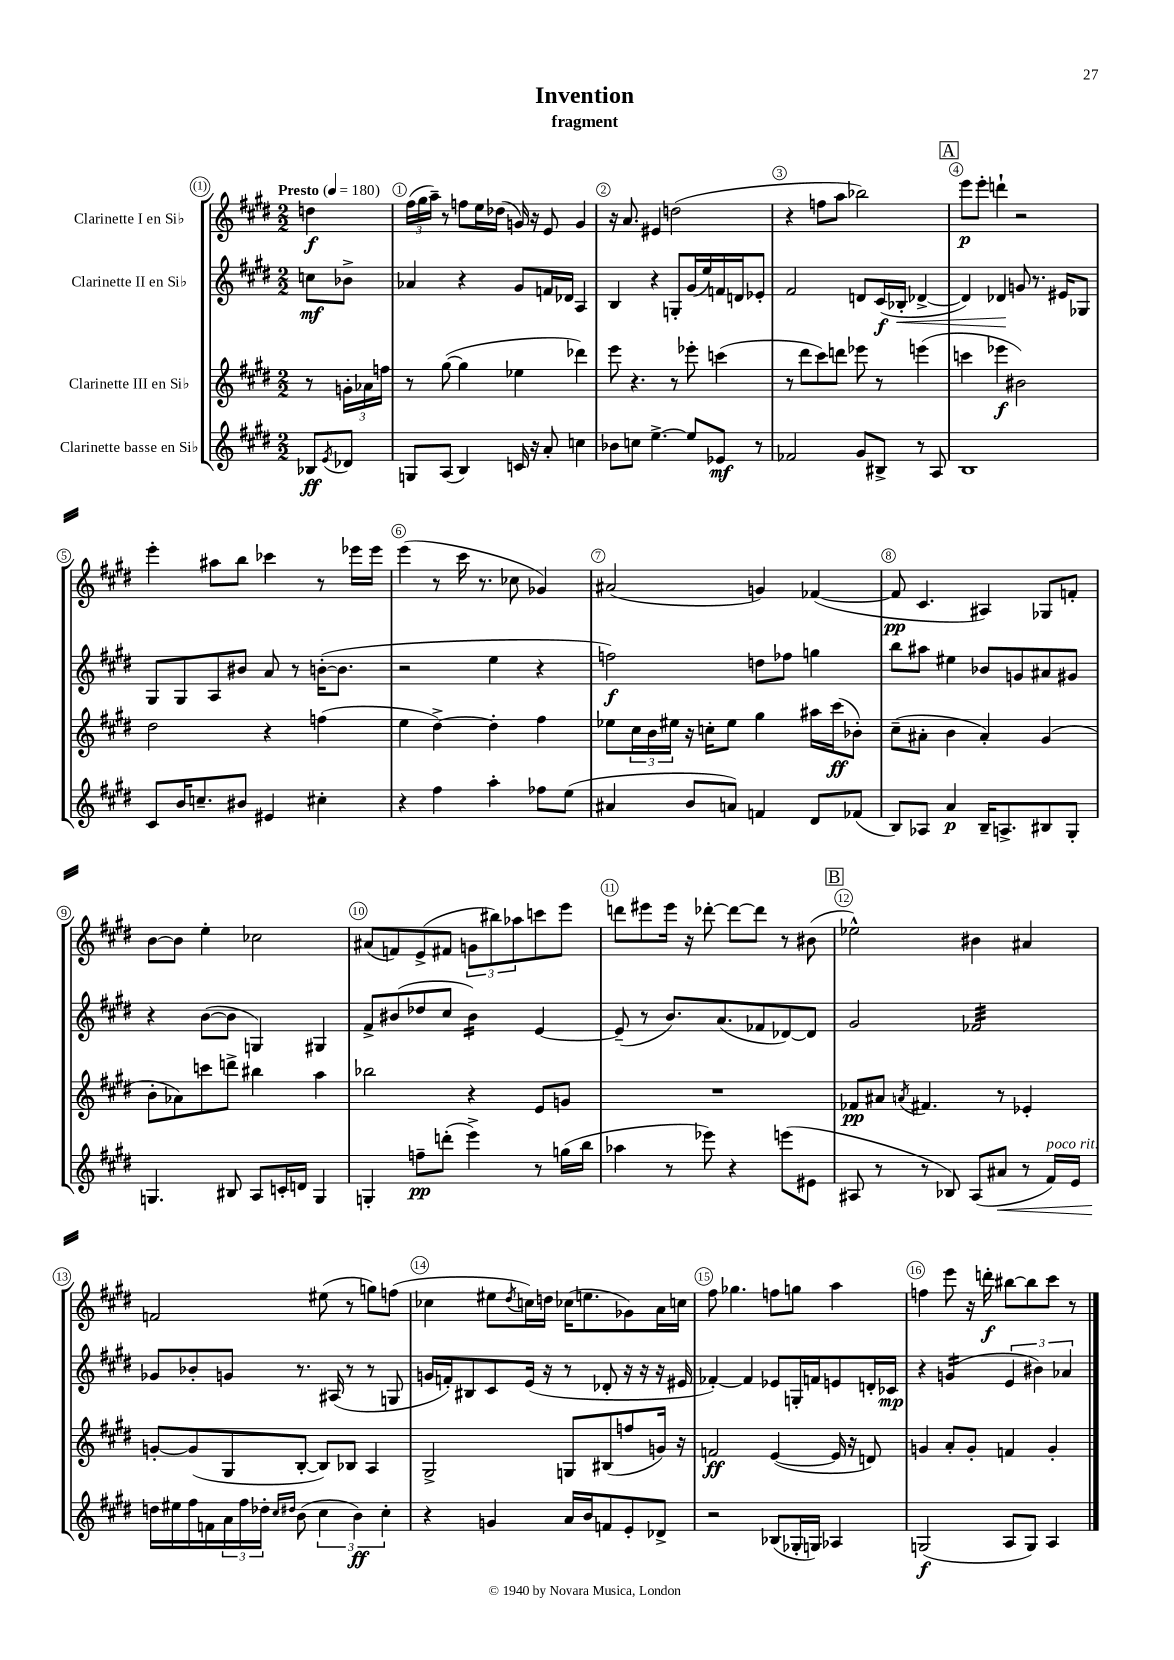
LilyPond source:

\header { title = "Invention" subtitle = "fragment" }
<<
\new StaffGroup <<
\new Staff = "s0" \with { instrumentName = "Clarinette I en Sib" } {
    \clef treble \key e \major \numericTimeSignature \time 2/2 \partial 4 \tempo "Presto" 4 = 180
    d''4\f |
    \tuplet 3/2 { fis''16( gis''16 a''16--) } r8 f''8 e''16 des''16( g'16) r16 e'8 g'4 |
    r16 a'8. eis'4 d''2( |
    r4 f''8 a''8 bes''2) |
    \mark \markup { \box "A" } e'''8\p e'''8-. d'''4-! r2 |
    e'''4-. ais''8 b''8 ces'''4 r8 ees'''16 ees'''16 |
    e'''4( r8 cis'''16 r8. ces''8 ges'4) |
    ais'2( g'4) fes'4~( |
    fes'8\pp cis'4. ais4) ges8 f'8-. |
    b'8~ b'8 e''4-. ces''2 |
    ais'8( f'8) e'8->( fis'8 \tuplet 3/2 { g'8 bis''8) aes''8 } c'''8 e'''8 |
    d'''8 eis'''8 eis'''16 r16 des'''8~-. des'''8~ des'''8 r8 bis'8( |
    \mark \markup { \box "B" } ees''2-^) bis'4 ais'4 |
    f'2 eis''8( r8 g''8) f''8( |
    ces''4 eis''8 \acciaccatura { dis''8 } c''16) d''16 ces''16( e''8. ges'8) a'16 c''16 |
    fis''8 ges''4. f''8 g''8 a''4 |
    f''4 e'''8 r16 d'''16-.\f bis''8~ bis''8 cis'''8 r8 \bar "|." |
}
\new Staff = "s1" \with { instrumentName = "Clarinette II en Sib" } {
    \clef treble \key e \major \numericTimeSignature \time 2/2 \partial 4
    c''8\mf bes'8-> |
    aes'4 r4 gis'8 f'16 des'16 a4 |
    b4 r4 g8-. gis'16( e''16) f'16 d'16 ees'8-. |
    fis'2 d'8 cis'16\f( bes16-.\< des'4~-> |
    \mark \markup { \box "A" } des'4) des'4\! g'8 r8. eis'16 ges8 |
    gis8 gis8 a8 bis'8 a'8 r8 b'16~-.( b'8. |
    r2 e''4 r4 |
    f''2\f) d''8 fes''8 g''4 |
    b''8 ais''8 eis''4 bes'8 g'8 ais'8 gis'8 |
    r4 b'8~( b'8 g4) gis4 |
    fis'8-> bis'8( des''8 cis''8 bis'4:16) e'4~ |
    e'8--( r8 b'8.) a'8.( fes'8 des'8~) des'8 |
    \mark \markup { \box "B" } gis'2 fes'2:32 |
    ges'8 bes'8-. g'8 r8. ais16( r8 r8 g8 |
    g'16 f'16-.) bis8 cis'8 e'16( r16 r8 des'8-. r16 r16 r16 eis'16 |
    fes'4~-.) fes'4 ees'8 g16-. f'16 e'8 d'16-. ces'16\mp |
    r4 g'4:16( \tuplet 3/2 { e'4 bis'4) aes'4 } \bar "|." |
}
\new Staff = "s2" \with { instrumentName = "Clarinette III en Sib" } {
    \clef treble \key e \major \numericTimeSignature \time 2/2 \partial 4
    r8 \tuplet 3/2 { g'16-. aes'16 f''16 } |
    r8 gis''8~( gis''4 ees''4 des'''4) |
    e'''8 r4. r8 ees'''8-. c'''4( |
    r8 dis'''8 cis'''8) d'''8 ees'''8 r8 e'''4( |
    \mark \markup { \box "A" } c'''4 ees'''4\f bis'2) |
    dis''2 r4 f''4( |
    e''4 dis''4~->) dis''4-. fis''4 |
    ees''8 \tuplet 3/2 { cis''16 b'16 eis''16 } r16 c''16-. eis''8 gis''4 ais''16 cis'''16\ff( bes'8-.) |
    cis''8--( ais'8-. b'4 ais'4-.) gis'4( |
    b'8-. aes'8) c'''8 d'''8-> bis''4 a''4 |
    bes''2 r4 e'8 g'8 |
    R1 |
    \mark \markup { \box "B" } fes'8\pp ais'8 \acciaccatura { a'8 } fis'4. r8 ees'4-. |
    g'8~-. g'8( gis8 b8~-. b8) bes8 a4 |
    gis2-> g8 bis8( f''8 g'16) r16 |
    f'2\ff e'4~( e'16 r16 d'8) |
    g'4 a'8-. g'8-. f'4 g'4-. \bar "|." |
}
\new Staff = "s3" \with { instrumentName = "Clarinette basse en Sib" } {
    \clef treble \key e \major \numericTimeSignature \time 2/2 \partial 4
    bes8\ff \acciaccatura { e'8 } des'8 |
    g8 a8( b4) c'16 r16 a'8-. c''4 |
    bes'8 c''8 e''4.~-> e''8 ees'8\mf r8 |
    fes'2 gis'8 bis8-> r8 a8 |
    \mark \markup { \box "A" } b1 |
    cis'8 b'16 c''8.-- bis'8 eis'4 cis''4-. |
    r4 fis''4 a''4-. fes''8 e''8( |
    ais'4 b'8 a'8) f'4 dis'8 fes'8( |
    b8) aes8 a'4\p b16-- a8.-> bis8 gis8-. |
    g4. bis8 a8 c'16-. d'16 g4 |
    g4-. f''8--\pp d'''8-.( e'''4->) r8 g''16( b''16 |
    aes''4 r8 ees'''8) r4 e'''8( eis'8 |
    \mark \markup { \box "B" } ais8 r8 r8 bes8) ais8( ais'8\< r8 fis'16^\markup { \italic "poco rit." }) e'16 |
    d''16\! eis''16 fis''16 f'16 \tuplet 3/2 { a'16 fis''16 des''16-. } \grace { cis''16 dis''16 } b'8( \tuplet 3/2 { cis''4 b'4\ff) cis''4-. } |
    r4 g'4 a'16 b'16 f'8 e'8-. des'8-> |
    r2 bes8( ges16-. g16) aes4 |
    g2\f( a8 g8) a4 \bar "|." |
}
>>
>>
\layout { \context { \Score \override BarNumber.break-visibility = ##(#f #t #t) barNumberVisibility = #all-bar-numbers-visible \override BarNumber.stencil = #(make-stencil-circler 0.1 0.3 ly:text-interface::print) } }
